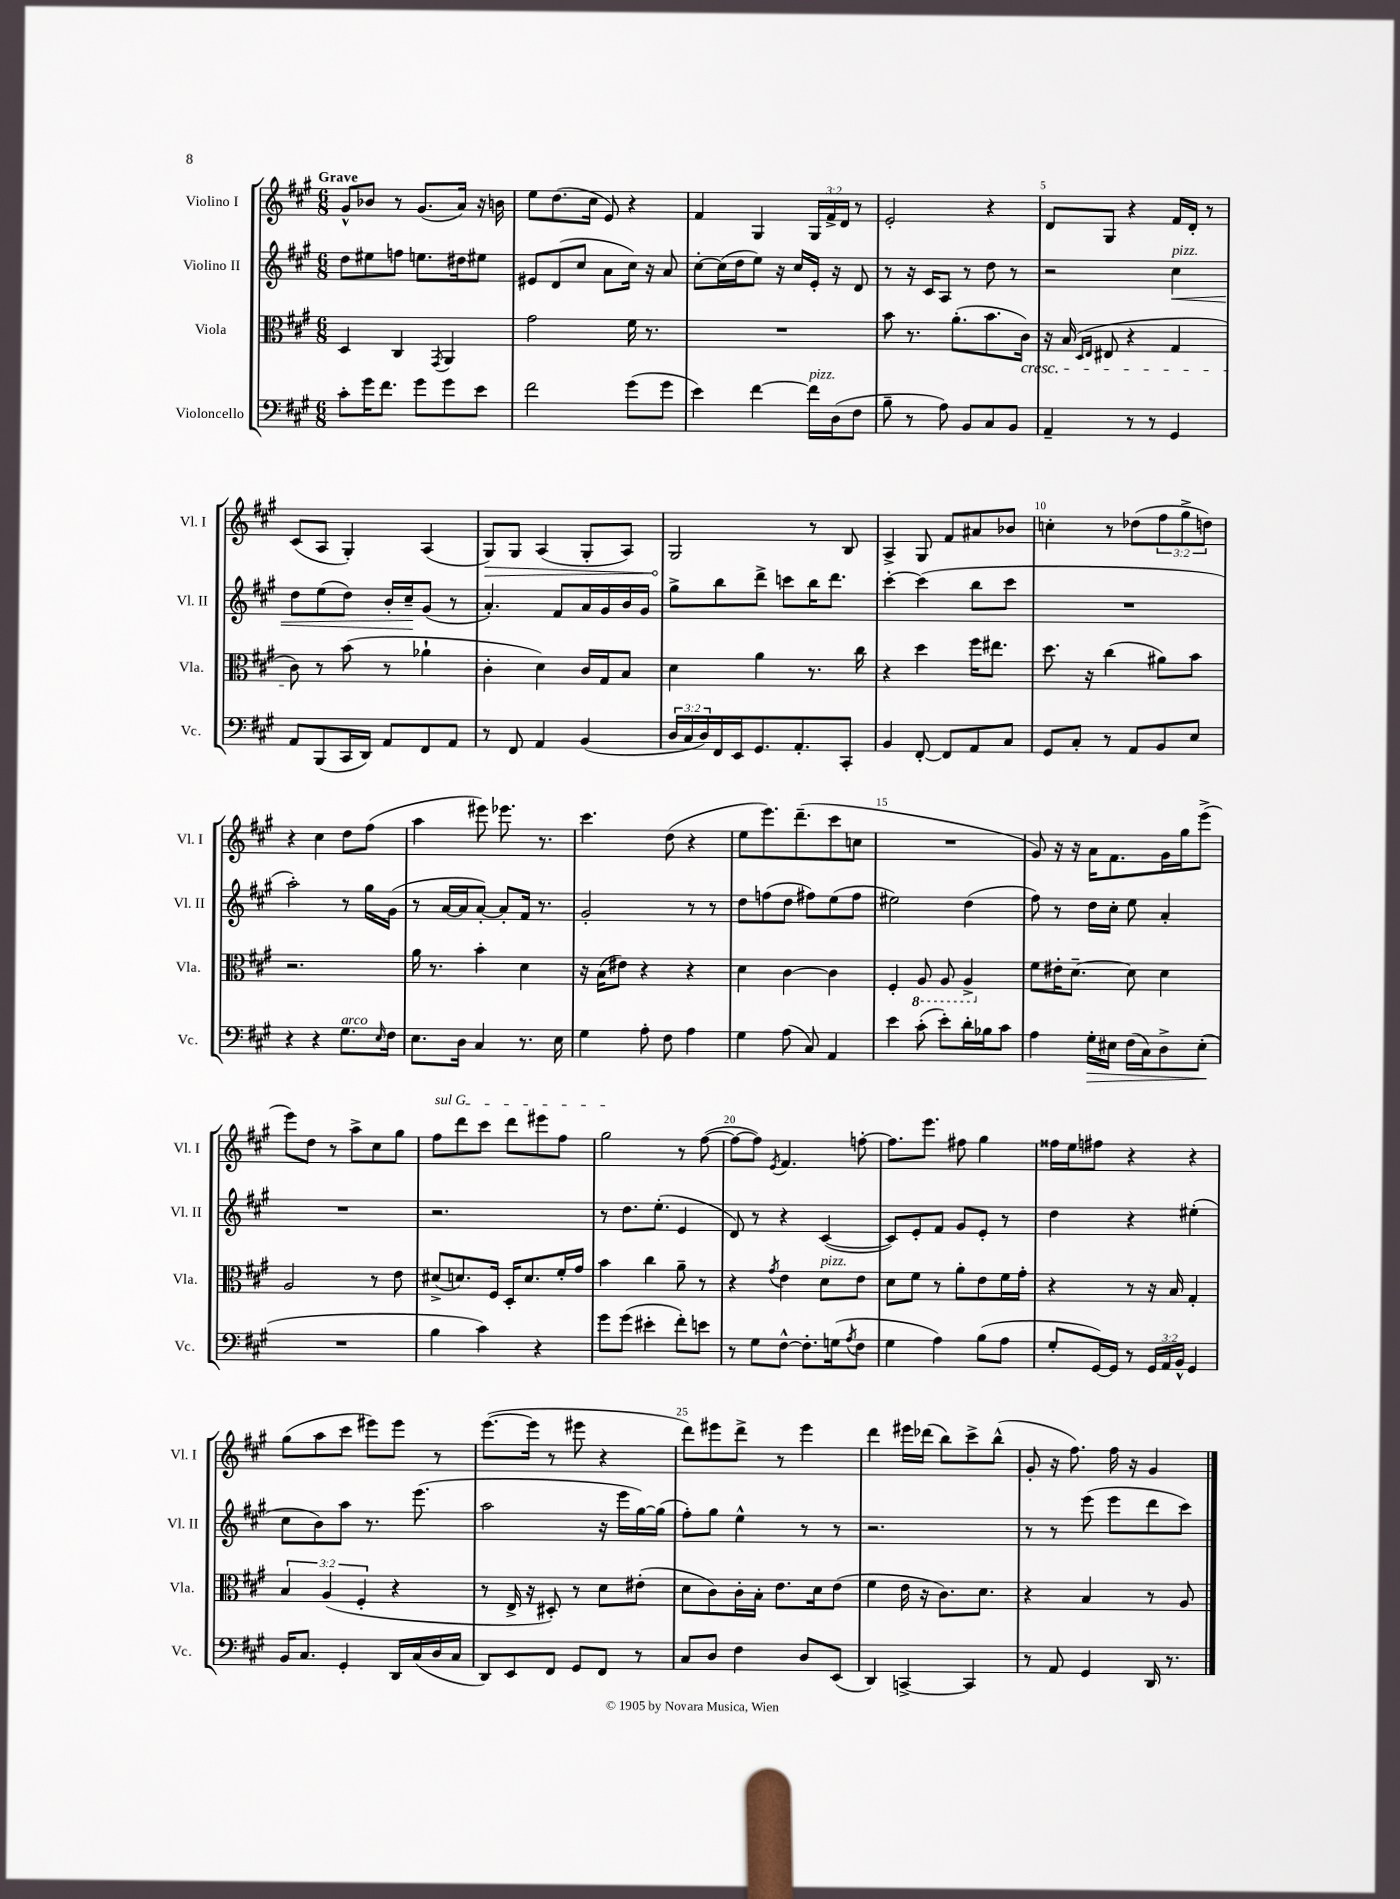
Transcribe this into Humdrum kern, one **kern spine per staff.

**kern	**kern	**kern	**kern
*staff4	*staff3	*staff2	*staff1
*clefF4	*clefC3	*clefG2	*clefG2
*k[f#c#g#]	*k[f#c#g#]	*k[f#c#g#]	*k[f#c#g#]
*M6/8	*M6/8	*M6/8	*M6/8
8c#'	4D	8dd	8g#^^
16g#	.	8ee#	8b-
8.f#	.	.	.
.	4C#	8ff	8r
8g#	.	8.ee	(8.g#
.	8qGG#	.	.
8g#	4AA	.	.
.	.	16dd#	16a)
8e	.	8ee#	16r
.	.	.	16b
=	=	=	=
2f#	2g#	8e#	8ee
.	.	(8d	(8.dd
.	.	8cc#	.
.	.	.	16cc#
.	.	8a	8e)
(8g#	16f#	16cc#)	4r
.	8.r	16r	.
8g#	.	8a	.
=	=	=	=
4e)	2.r	[8cc#'	4f#
.	.	(16cc#]	.
.	.	16dd	.
[4f#	.	8ee)	4G#
.	.	16r	.
.	.	16cc#	.
16f#]	.	16e'	24G#
.	.	.	24f#^
(16D	.	16r	.
.	.	.	24d
8F#	.	8d	8r
=	=	=	=
8B~	8b	8r	2e'
8r	8.r	16r	.
.	.	16c#	.
8A)	.	8A	.
.	(8.a'	.	.
8BB	.	8r	.
8C#	8.b	8dd	4r
8BB	.	8r	.
.	16c#)	.	.
=	=	=	=
4AA~	16r	2r	8d
.	(16B	.	.
.	16qqD	.	.
.	16qqE	.	.
.	8E#	.	8G#
8r	4r	.	4r
8r	.	.	.
4GG#	4G#	4cc#	16f#
.	.	.	16d'
.	.	.	8r
=	=	=	=
8AA	8c#)	8dd	(8c#
(8BBB	8r	(8ee	8A
16CC#	(8b	8dd)	4G#')
16DD)	.	.	.
8AA	8r	16b'	.
.	.	16cc#~	.
8FF#	4a-`	(8g#	(4A
8AA	.	8r	.
=	=	=	=
8r	4c#'	4.a')	8G#)
8FF#	.	.	8G#
4AA	4d)	.	(4A
.	.	8f#	.
(4BB	16c#	16a	8G#'
.	16G#	16g#	.
.	8B	16b	8A)
.	.	16g#	.
=	=	=	=
24D	4d	8gg#^	2G#
24C#	.	.	.
24D)	.	.	.
16FF#	.	8bb	.
16EE	.	.	.
8.GG#	4a	8ddd^	.
.	.	8ccc	.
8.AA'	.	.	.
.	8.r	16bb	8r
.	.	8.ddd	.
8CC#'	.	.	8B
.	16cc#	.	.
=	=	=	=
4BB	4r	[4ccc#'	4A^
[8FF#'	4dd	(4ccc#]	8G#
8FF#]	.	.	8f#
8AA	16ff#	8bb	8a#
.	8.ee#	.	.
8C#	.	8ccc#	8b-
=	=	=	=
8GG#	8.dd	2.r	4cc'
8C#'	.	.	.
.	16r	.	.
8r	(4cc#	.	8r
8AA	.	.	(8dd-
8BB	8a#)	.	12ff#
.	.	.	12gg#^
8E	8b	.	.
.	.	.	12dd)
=	=	=	=
4r	2.r	2aa')	4r
4r	.	.	4cc#
8.G#	.	8r	8dd
.	.	16gg#	(8ff#
16qqE	.	.	.
16F#	.	(16g#	.
=	=	=	=
8.E	16a	8r	4aa
.	8.r	.	.
.	.	[16a	.
16D	.	16a]	.
4C#	4b'	[8a')	8eee#)
.	.	8a']	8.eee-
8.r	4d	16f#	.
.	.	8.r	8.r
16E	.	.	.
=	=	=	=
4G#	16r	2g#'	4.ccc#
.	(16B	.	.
.	8e#)	.	.
8A'	4r	.	.
8F#	.	.	(8dd
4A	4r	8r	4r
.	.	8r	.
=	=	=	=
4G#	4d	8dd	8ee
.	.	(8ff	8.eee)
(8A	[4c#	8dd	.
.	.	.	(8.ddd~
8C#)	.	8ff#)	.
4AA	4c#]	(8ee	8ccc#
.	.	8ff#	8cc
=	=	=	=
4e	4F#'	2ee#)	2.r
(8c#'	8AA	.	.
8e')	8AA	.	.
16d'	4AA^	(4dd	.
16B-	.	.	.
8c#	.	.	.
=	=	=	=
4A	8f#	8ff#)	8g#)
.	16e#'	8r	16r
.	[8.d~	.	16r
16G#'	.	16dd	16a
16E#	.	16cc#'	8.f#
(16F#	8d]	8ee	.
16C#)	.	.	.
8D^	4d	4a'	16g#
.	.	.	16gg#
(8E#'	.	.	(8eee^
=	=	=	=
2.r	2A	2.r	8eee)
.	.	.	8dd
.	.	.	8r
.	.	.	8aa^
.	8r	.	8cc#
.	8e	.	8gg#
=	=	=	=
4B	(8d#^	2.r	8ff#
.	8.d)	.	8ddd
4c#)	.	.	8ccc#
.	16F#	.	.
.	16D'	.	8ddd
.	8.d	.	.
4r	.	.	8eee#
.	16f#'	.	8ff#
.	16g#	.	.
=	=	=	=
8g#	4b	8r	2gg#
(8g#	.	8.dd	.
4e#'	4cc#	.	.
.	.	(8.ee'	.
8f#')	8a~	4e	8r
8e	8r	.	([8ff#
=	=	=	=
8r	4r	8d)	8ff#_
8G#	.	8r	8ff#])
.	8qg#	.	8qe
[8F#^^	4e	4r	4.f#
8.F#']	.	.	.
.	8d	([4c#	.
(16G	.	.	.
8qA	.	.	.
8F#	8e	.	[8ff'
=	=	=	=
4G#	8d	8c#])	8.ff]
.	8f#	8e'	.
.	.	.	8.eee
4A)	8r	8f#	.
.	8a'	8g#	8ff#
(8B	8e	8e'	4gg#
8A	16f#	8r	.
.	16g#'	.	.
=	=	=	=
8G#'	4r	4dd	16ff##
.	.	.	16ee
[16GG#)	.	.	8ff#
16GG#]	.	.	.
8r	8r	4r	4r
24GG#	16r	.	.
24AA	.	.	.
.	16B	.	.
24BB^^	.	.	.
4GG#	4G#'	(4ee#'	4r
=	=	=	=
16BB	6B	8cc#	(8gg#
8.C#	.	.	.
.	.	8b)	8aa
.	(6A	.	.
4GG#'	.	8aa	8ccc#
.	6F#'	.	.
.	.	8.r	8eee#)
16DD	4r	.	8eee#
(16C#	.	(8.eee	.
16D	.	.	8r
16C#	.	.	.
=	=	=	=
8DD)	8r	2aa	([8.eee
8EE	16E^	.	.
.	16r	.	16eee]
8FF#	8D#')	.	8r
8GG#	8r	.	8eee#
8FF#	8d	16r	4r
.	.	16eee	.
8r	(8e#'	[16gg#)	.
.	.	(16gg#]	.
=	=	=	=
8C#	8d	8ff#')	8ddd)
8D	8c#)	8gg#	8eee#
4F#	16c#'	4ee^^	8ddd^
.	16B'	.	.
.	8.e	.	8r
8D	.	8r	4eee#
.	16d	.	.
(8EE	(8e	8r	.
=	=	=	=
4DD)	4f#	2.r	4ddd
[4CC^	16e	.	16eee#
.	16r	.	(16ddd-
.	8.c#)	.	8bb)
4CC]	.	.	8ccc#^
.	8.d	.	.
.	.	.	(8bb^^
=	=	=	=
8r	4r	8r	8g#'
8AA	.	8r	16r
.	.	.	8.ff#)
4GG#	4B	(8eee	.
.	.	8eee	16ff#
.	.	.	16r
16DD	8r	8ddd	4g#
8.r	.	.	.
.	8A	8ccc#)	.
==	==	==	==
*-	*-	*-	*-
